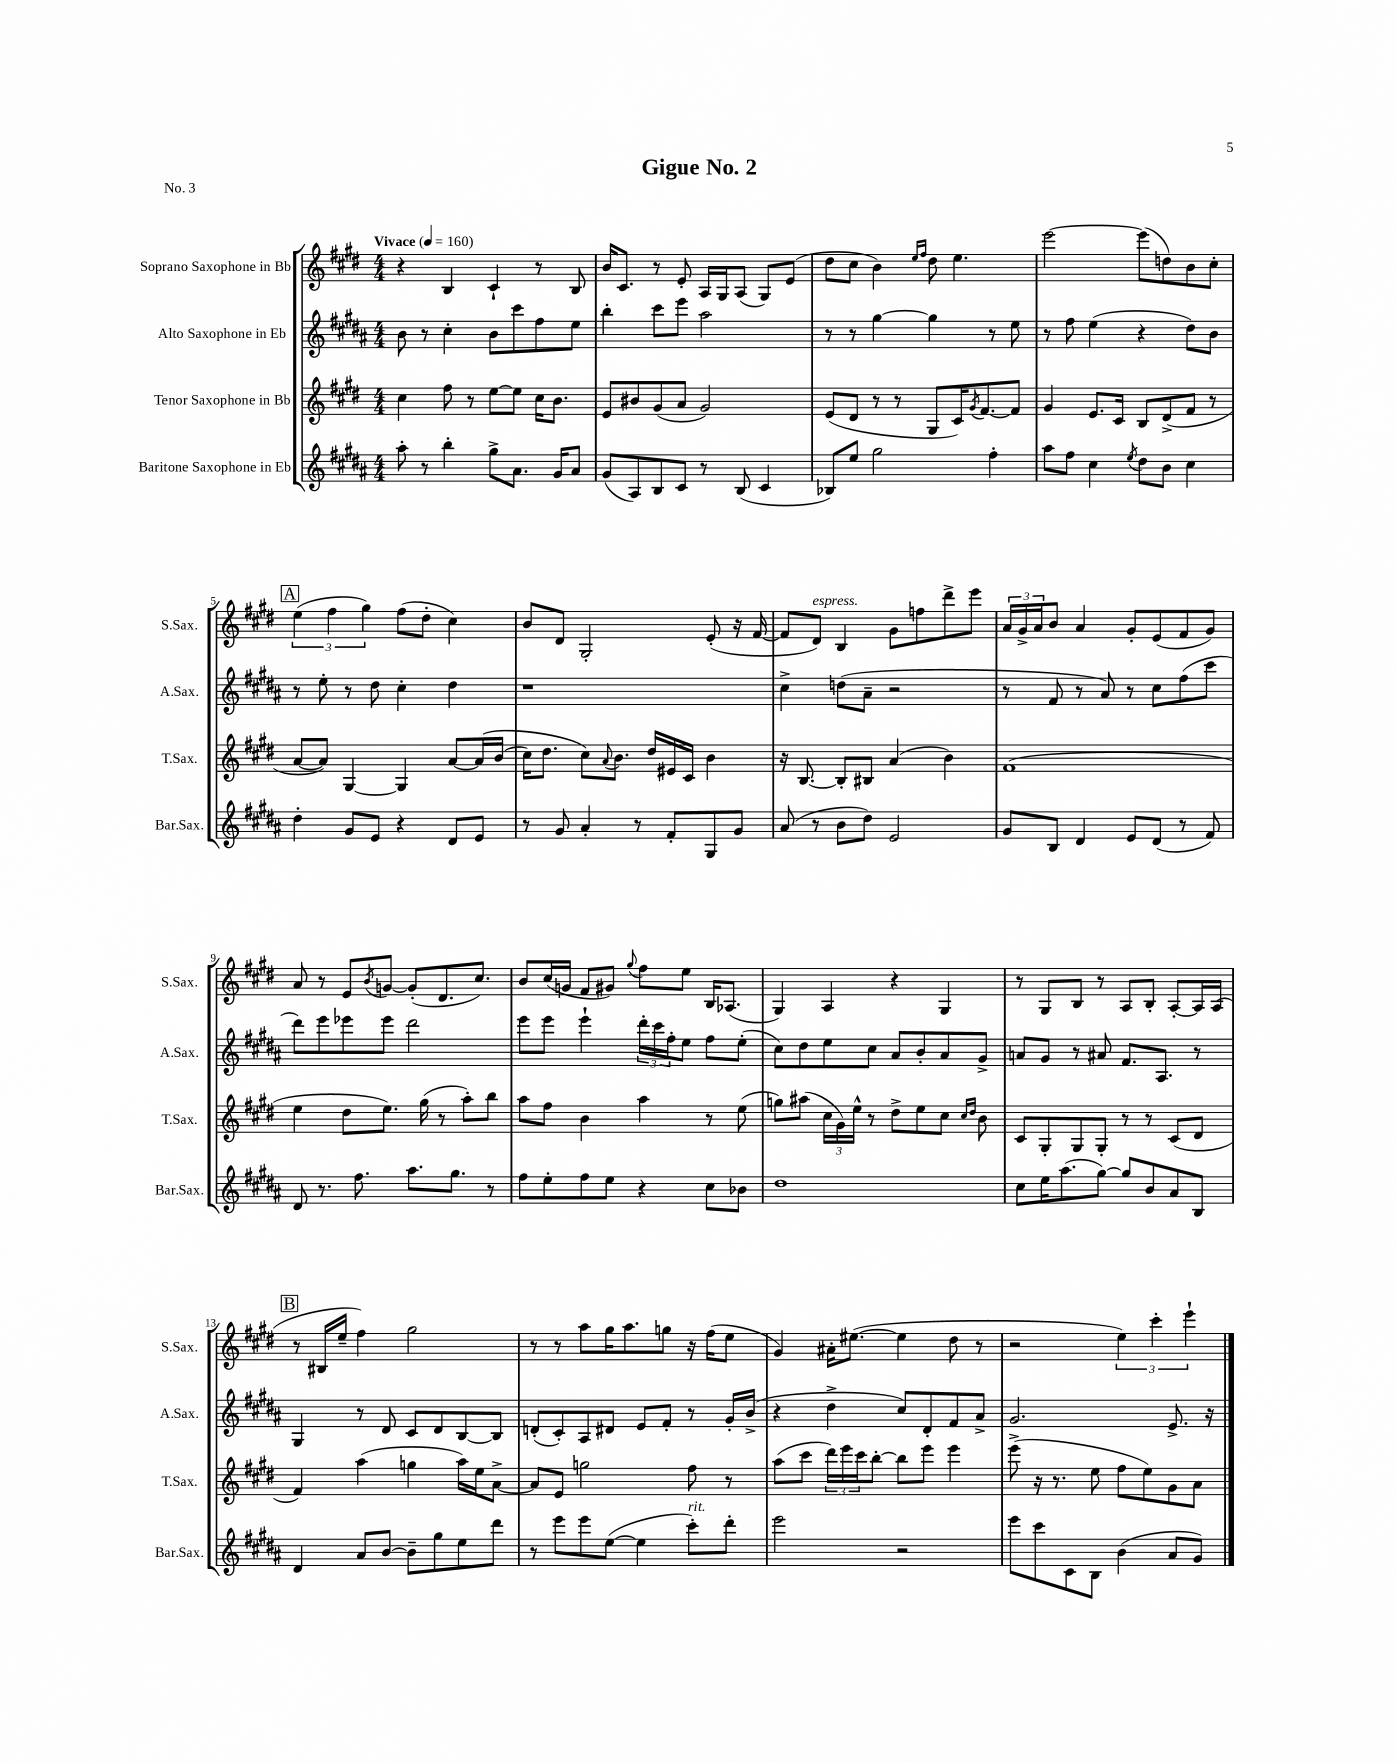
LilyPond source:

\header { title = "Gigue No. 2" piece = "No. 3" }
<<
\new StaffGroup <<
\new Staff = "s0" \with { instrumentName = "Soprano Saxophone in Bb" shortInstrumentName = "S.Sax." } {
    \clef treble \key e \major \numericTimeSignature \time 4/4 \tempo "Vivace" 4 = 160
    r4 b4 cis'4-! r8 b8 |
    b'16 cis'8. r8 e'8-. a16 gis16 a8( gis8) e'8( |
    dis''8 cis''8 b'4) \grace { e''16 fis''16 } dis''8 e''4. |
    e'''2~ e'''8( d''8) b'8 cis''8-. |
    \mark \markup { \box "A" } \tuplet 3/2 { e''4( fis''4 gis''4) } fis''8( dis''8-. cis''4) |
    b'8 dis'8 gis2-. e'8-.( r16 fis'16~ |
    fis'8 dis'8^\markup { \italic "espress." }) b4 gis'8 f''8 dis'''8-> e'''8 |
    \tuplet 3/2 { a'16 gis'16-> a'16 } b'8 a'4 gis'8-. e'8( fis'8 gis'8) |
    a'8 r8 e'8 \acciaccatura { b'8 } g'8~ g'8-.( dis'8. cis''8.) |
    b'8 cis''16( g'16 fis'8 gis'8) \appoggiatura { gis''8 } fis''8 e''8 b16 aes8.( |
    gis4) a4 r4 gis4 |
    r8 gis8 b8 r8 a8 b8-. a8~-. a16 a16( |
    \mark \markup { \box "B" } r8 bis16 e''16-- fis''4) gis''2 |
    r8 r8 a''8 gis''16 a''8. g''8 r16 fis''16( e''8 |
    gis'4) ais'16-. eis''8.~( eis''4 dis''8 r8 |
    r2 \tuplet 3/2 { e''4) cis'''4-. e'''4-! } \bar "|." |
}
\new Staff = "s1" \with { instrumentName = "Alto Saxophone in Eb" shortInstrumentName = "A.Sax." } {
    \clef treble \key b \major \numericTimeSignature \time 4/4
    b'8 r8 cis''4-. b'8 cis'''8 fis''8 e''8 |
    b''4-. cis'''8 e'''8 ais''2 |
    r8 r8 gis''4~ gis''4 r8 e''8 |
    r8 fis''8 e''4( r4 dis''8) b'8 |
    \mark \markup { \box "A" } r8 e''8-. r8 dis''8 cis''4-. dis''4 |
    r1 |
    cis''4-> d''8( ais'8-- r2 |
    r8 fis'8 r8 ais'8) r8 cis''8 fis''8( cis'''8 |
    dis'''8) e'''8 ees'''8 ees'''8 dis'''2 |
    e'''8 e'''8 e'''4-! \tuplet 3/2 { dis'''16-. cis'''16 fis''16-. } e''8 fis''8 e''8-.( |
    cis''8) dis''8 e''8 cis''8 ais'8 b'8-. ais'8 gis'8-> |
    a'8 gis'8 r8 ais'8 fis'8. ais8. r8 |
    \mark \markup { \box "B" } gis4 r8 dis'8 cis'8 dis'8 b8~ b8 |
    d'8-.( cis'8-.) ais8 dis'8 e'8 fis'8-. r8 gis'16-. b'16->( |
    r4 dis''4-> cis''8) dis'8-. fis'8 ais'8-> |
    gis'2. e'8.-> r16 \bar "|." |
}
\new Staff = "s2" \with { instrumentName = "Tenor Saxophone in Bb" shortInstrumentName = "T.Sax." } {
    \clef treble \key e \major \numericTimeSignature \time 4/4
    cis''4 fis''8 r8 e''8~ e''8 cis''16 b'8. |
    e'8 bis'8 gis'8( a'8 gis'2) |
    e'8( dis'8 r8 r8 gis8 cis'16) \acciaccatura { gis'8 } fis'8.~ fis'8 |
    gis'4 e'8. cis'16 b8 dis'8->( fis'8 r8 |
    \mark \markup { \box "A" } a'8~ a'8) gis4~ gis4 a'8~ a'16\( b'16( |
    cis''16) dis''8. cis''8\) \appoggiatura { a'8 } b'8. dis''16 eis'16 cis'16 b'4 |
    r16 b8.~ b8-. bis8 a'4( b'4) |
    fis'1( |
    e''4 dis''8 e''8.) gis''16( r8 a''8-.) b''8 |
    a''8 fis''8 b'4 a''4 r8 e''8( |
    g''8) ais''8( \tuplet 3/2 { cis''16 gis'16) e''16-^ } r8 dis''8-> e''8 cis''8 \grace { cis''16 dis''16 } b'8 |
    cis'8 gis8-. gis8 gis8-. r8 r8 cis'8( dis'8 |
    \mark \markup { \box "B" } fis'4) a''4( g''4 a''16) e''16 a'8~-> |
    a'8 e'8 g''2 fis''8 r8 |
    a''8( cis'''8 \tuplet 3/2 { dis'''16) e'''16 cis'''16 } b''8~-. b''8 e'''8 e'''4 |
    e'''8->( r16 r8. e''8 fis''8 e''8) gis'8 a'8 \bar "|." |
}
\new Staff = "s3" \with { instrumentName = "Baritone Saxophone in Eb" shortInstrumentName = "Bar.Sax." } {
    \clef treble \key b \major \numericTimeSignature \time 4/4
    ais''8-. r8 b''4-. gis''8-> ais'8. gis'16 ais'8 |
    gis'8( ais8) b8 cis'8 r8 b8( cis'4 |
    bes8) e''8 gis''2 fis''4-. |
    ais''8 fis''8 cis''4 \acciaccatura { e''8 } dis''8 b'8 cis''4 |
    \mark \markup { \box "A" } dis''4-. gis'8 e'8 r4 dis'8 e'8 |
    r8 gis'8 ais'4-. r8 fis'8-. gis8 gis'8 |
    ais'8( r8 b'8 dis''8) e'2 |
    gis'8 b8 dis'4 e'8 dis'8( r8 fis'8) |
    dis'8 r8. fis''8. ais''8. gis''8. r8 |
    fis''8 e''8-. fis''8 e''8 r4 cis''8 bes'8 |
    dis''1 |
    cis''8 e''16 ais''8.( gis''8~) gis''8 b'8 ais'8 b8 |
    \mark \markup { \box "B" } dis'4 ais'8 b'8~ b'8-- gis''8 e''8 dis'''8 |
    r8 e'''8 e'''8 e''8~( e''4 cis'''8-.^\markup { \italic "rit." }) dis'''8-. |
    e'''2 r2 |
    e'''8 cis'''8 cis'8 b8 b'4( ais'8 gis'8) \bar "|." |
}
>>
>>
